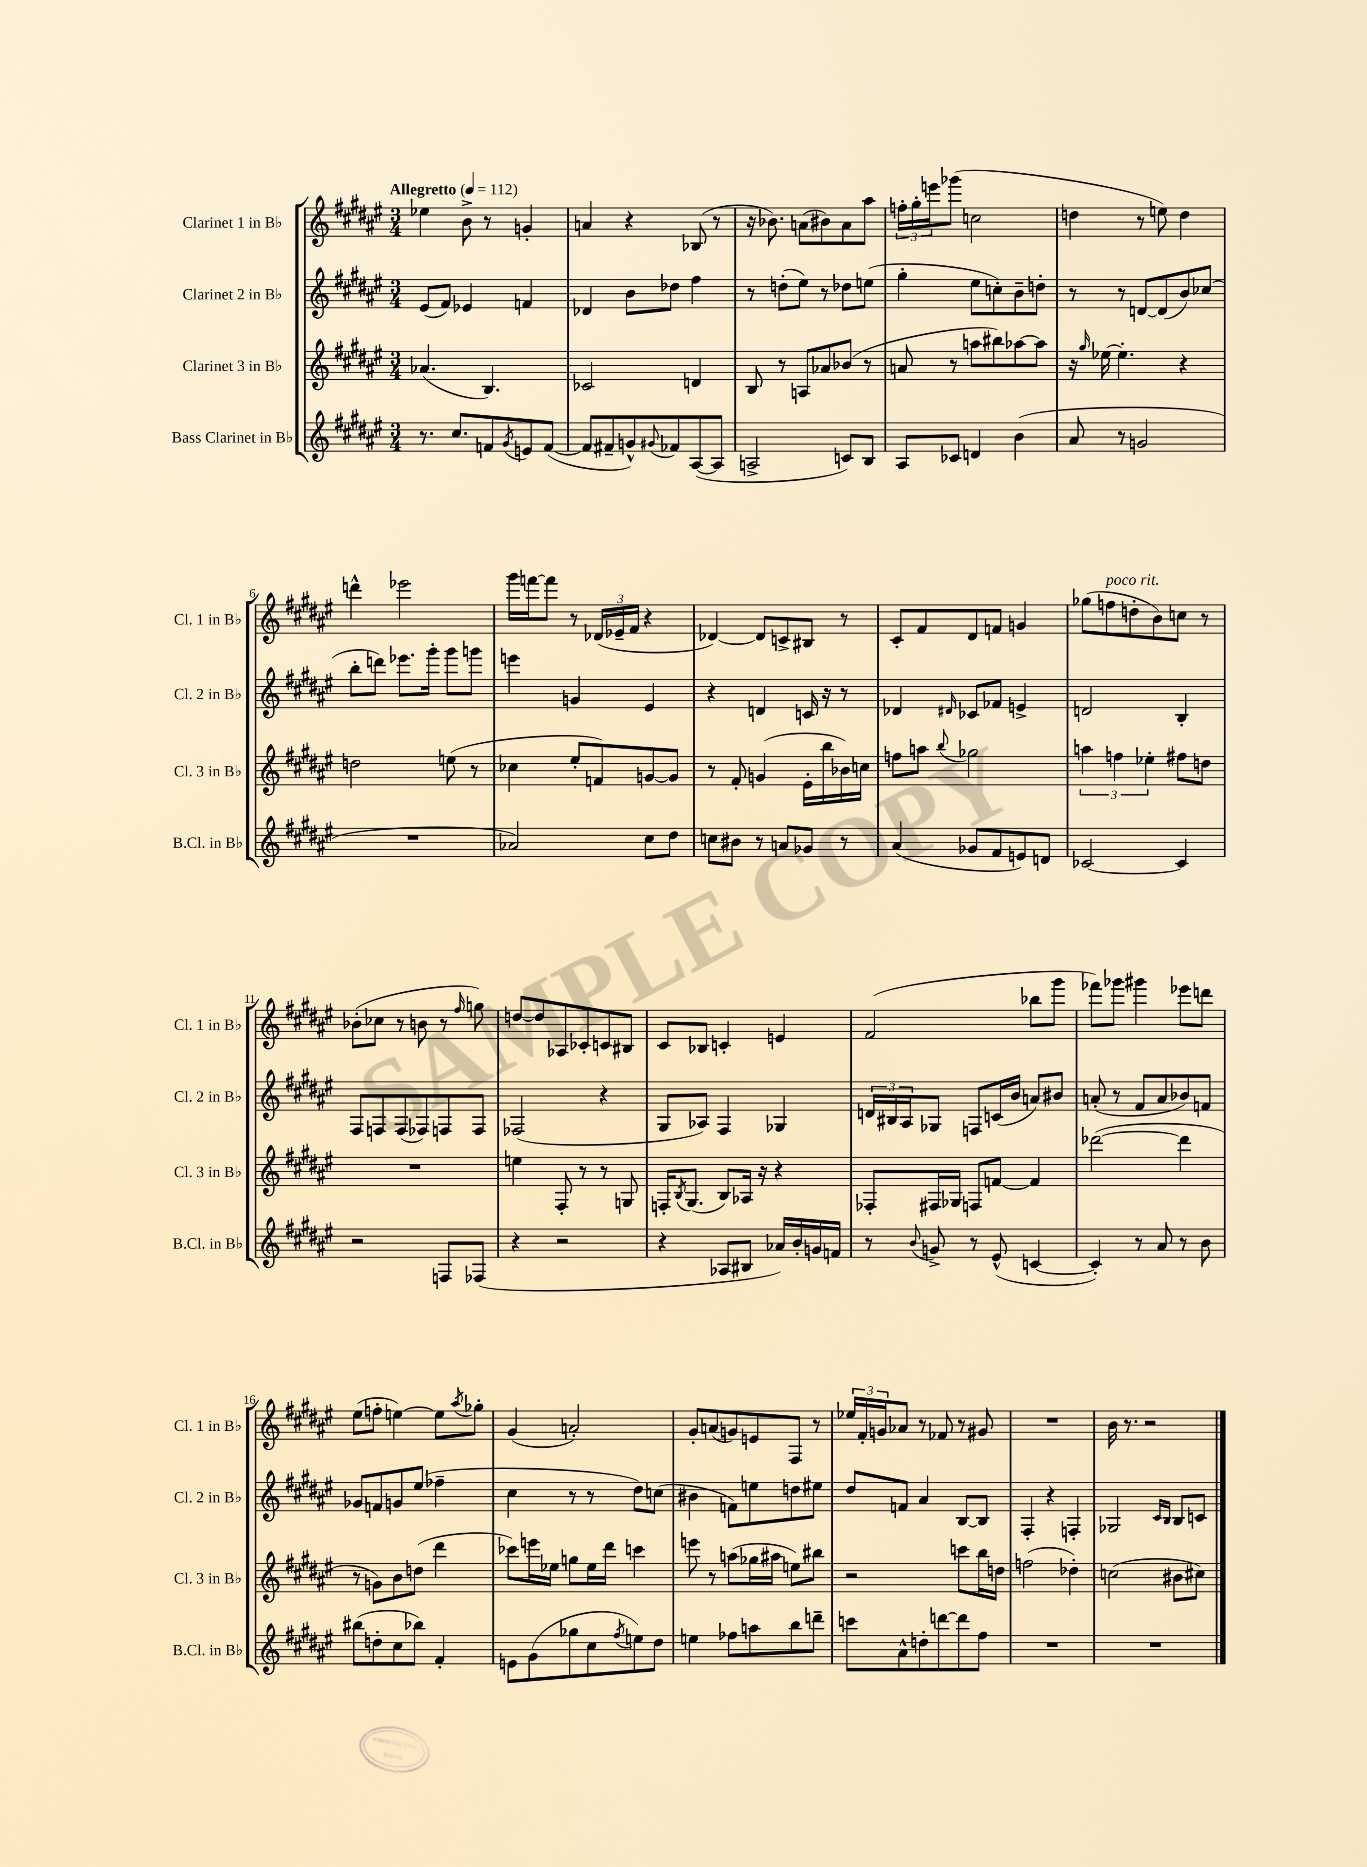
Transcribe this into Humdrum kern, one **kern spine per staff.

**kern	**kern	**kern	**kern
*staff4	*staff3	*staff2	*staff1
*clefG2	*clefG2	*clefG2	*clefG2
*k[f#c#g#d#a#e#]	*k[f#c#g#d#a#e#]	*k[f#c#g#d#a#e#]	*k[f#c#g#d#a#e#]
*M3/4	*M3/4	*M3/4	*M3/4
*MM112	*MM112	*MM112	*MM112
8.r	(4.a-	(8e#	4ee-
.	.	8f#)	.
8.cc#	.	.	.
.	.	4e-	8b^
8f	4.B)	.	8r
8qg#	.	.	.
8e	.	4f	4g'
([8f	.	.	.
=	=	=	=
8f]	2c-	4d-	4a
8f#~	.	.	.
8g^^)	.	8b	4r
8qqg#	.	.	.
8f-	.	8dd-	.
([8A#	4d	4ff#	(8B-
8A#]	.	.	8r
=	=	=	=
2A^	8B	8r	16r
.	.	.	8.b-)
.	8r	(8dd'	.
.	8A	8ee#)	(8a
.	8a-	8r	8b#)
8c)	(8b-	8dd-	8a
8B	8r	(8ee	8aa#
=	=	=	=
8A#	8a	4gg#'	24ff'
.	.	.	24gg#'
.	.	.	24eee
8c-	8r	.	(8ggg-
4d	8aa	8ee#	2cc
.	8bb#)	8cc')	.
(4b	[8aa-	8b~	.
.	8aa-]	8dd'	.
=	=	=	=
8a#	16r	8r	4dd
.	16qqgg#	.	.
.	[16ee-	.	.
8r	4.ee-']	8r	.
2g	.	[8d	8r
.	.	(8d]	8ee)
.	4r	8b)	4dd
.	.	(8cc-	.
=	=	=	=
2.r	2dd	8bb'	4ddd^^
.	.	8ddd)	.
.	.	8.eee-	2eee-
.	.	16ggg#'	.
.	(8ee	8ggg#	.
.	8r	8ggg	.
=	=	=	=
2a-)	4cc-	4eee	16ggg#
.	.	.	[16fff
.	.	.	8fff]
.	8ee#'	4g	8r
.	8f)	.	(24d-
.	.	.	24e-~
.	.	.	24f#
8cc#	[8g	4e#	4r
8dd#	8g]	.	.
=	=	=	=
8cc	8r	4r	[4d-)
8b#	8f#'	.	.
8r	(4g	4d	8d-]
8a	.	.	8c^
8g-	16e#'	16c	8B#
.	16bb	16r	.
8r	16b-)	8r	8r
.	16cc	.	.
=	=	=	=
(4a#	8ff	4d-	8c#'
.	8aa	.	8f#
.	8qqbb	16qqd#	.
8g-	2gg-	8c-	8d#
8f#	.	8f-	8f
8e)	.	4e^	4g
8d	.	.	.
=	=	=	=
[2c-	6aa	2d	(8gg-
.	.	.	8ff
.	6ff	.	.
.	.	.	8dd'
.	6ee-'	.	.
.	.	.	8b)
4c-]	8ff#	4B'	8cc
.	8dd	.	8r
=	=	=	=
2r	2.r	8F#	(8b-'
.	.	8F	8cc-
.	.	(8F	8r
.	.	8F-)	8b
8F	.	8F	8r
.	.	.	16qqff#
(8F-	.	8F	8gg)
=	=	=	=
4r	4ee	(2F-	[8dd
.	.	.	8dd]
2r	8F#'	.	8A-
.	8r	.	8c-'
.	8r	4r	8c
.	8G	.	8B#
=	=	=	=
4r	16F'	8G#	8c#
.	8qB	.	.
.	(8.G#	.	.
.	.	8A-)	8B-
8A-	8B)	4F#	4c'
8B#	16A-	.	.
.	16r	.	.
16a-)	4r	4G-	4e
16b'	.	.	.
16g	.	.	.
16f	.	.	.
=	=	=	=
8r	8F-'	24d	(2f#
.	.	24B#	.
.	.	24A#	.
8qqb	.	.	.
8g^	16F#	8G-	.
.	16G-	.	.
8r	8F	8F	.
(8e#^^	[8f	(16c	.
.	.	16b	.
[4c	4f]	8a)	8bb-
.	.	8b#	8ggg#
=	=	=	=
4c'])	([2ddd-	(8a'	8fff-)
.	.	8r	8ggg-
8r	.	8f#	4ggg#
8a#	.	8a	.
8r	4ddd-]	8b-)	8eee-
8b	.	8f	8ddd
=	=	=	=
(8bb#	8r	8g-	(8ee#
8dd'	8g)	8f	8ff'
8cc#	8b	8g	[4ee)
8bb-)	(8dd	(8ee#	.
4f#'	4ddd#	4ff-~	8ee]
.	.	.	8qaa#
.	.	.	8gg-'
=	=	=	=
8e	8ccc-)	4cc#	(4g#
(8g#	16eee	.	.
.	16ee-	.	.
8gg-	8gg	8r	2a')
8cc#	16ee-	8r	.
.	16ddd#	.	.
8qff#	.	.	.
8ee)	4ccc	8dd#)	.
8dd#	.	(8cc	.
=	=	=	=
4ee	8eee	4b#	8g#'
.	8r	.	(8a
8ff-	(8aa	8f)	8g)
8aa	16gg-	8ee	8e
.	16aa#	.	.
8bb	8ee)	8dd	8F#
8ddd~	8bb#	8ee#	8r
=	=	=	=
8ccc	2r	8dd#	24ee-
.	.	.	24f#'
.	.	.	24g
8a#^^	.	8f	8a-
8dd'	.	4a#	8r
[8ddd	.	.	8f-
8ddd]	8ccc	[8B	8r
8ff#	16bb	8B]	8g#
.	16dd	.	.
=	=	=	=
2.r	(2ff	4F#'	2.r
.	.	4r	.
.	4dd-')	4F'	.
=	=	=	=
2.r	(2cc	2G-	16b
.	.	.	8.r
.	.	.	2r
.	.	16qqc#	.
.	.	16qqB	.
.	8b#	8B	.
.	8cc#)	8c	.
==	==	==	==
*-	*-	*-	*-
